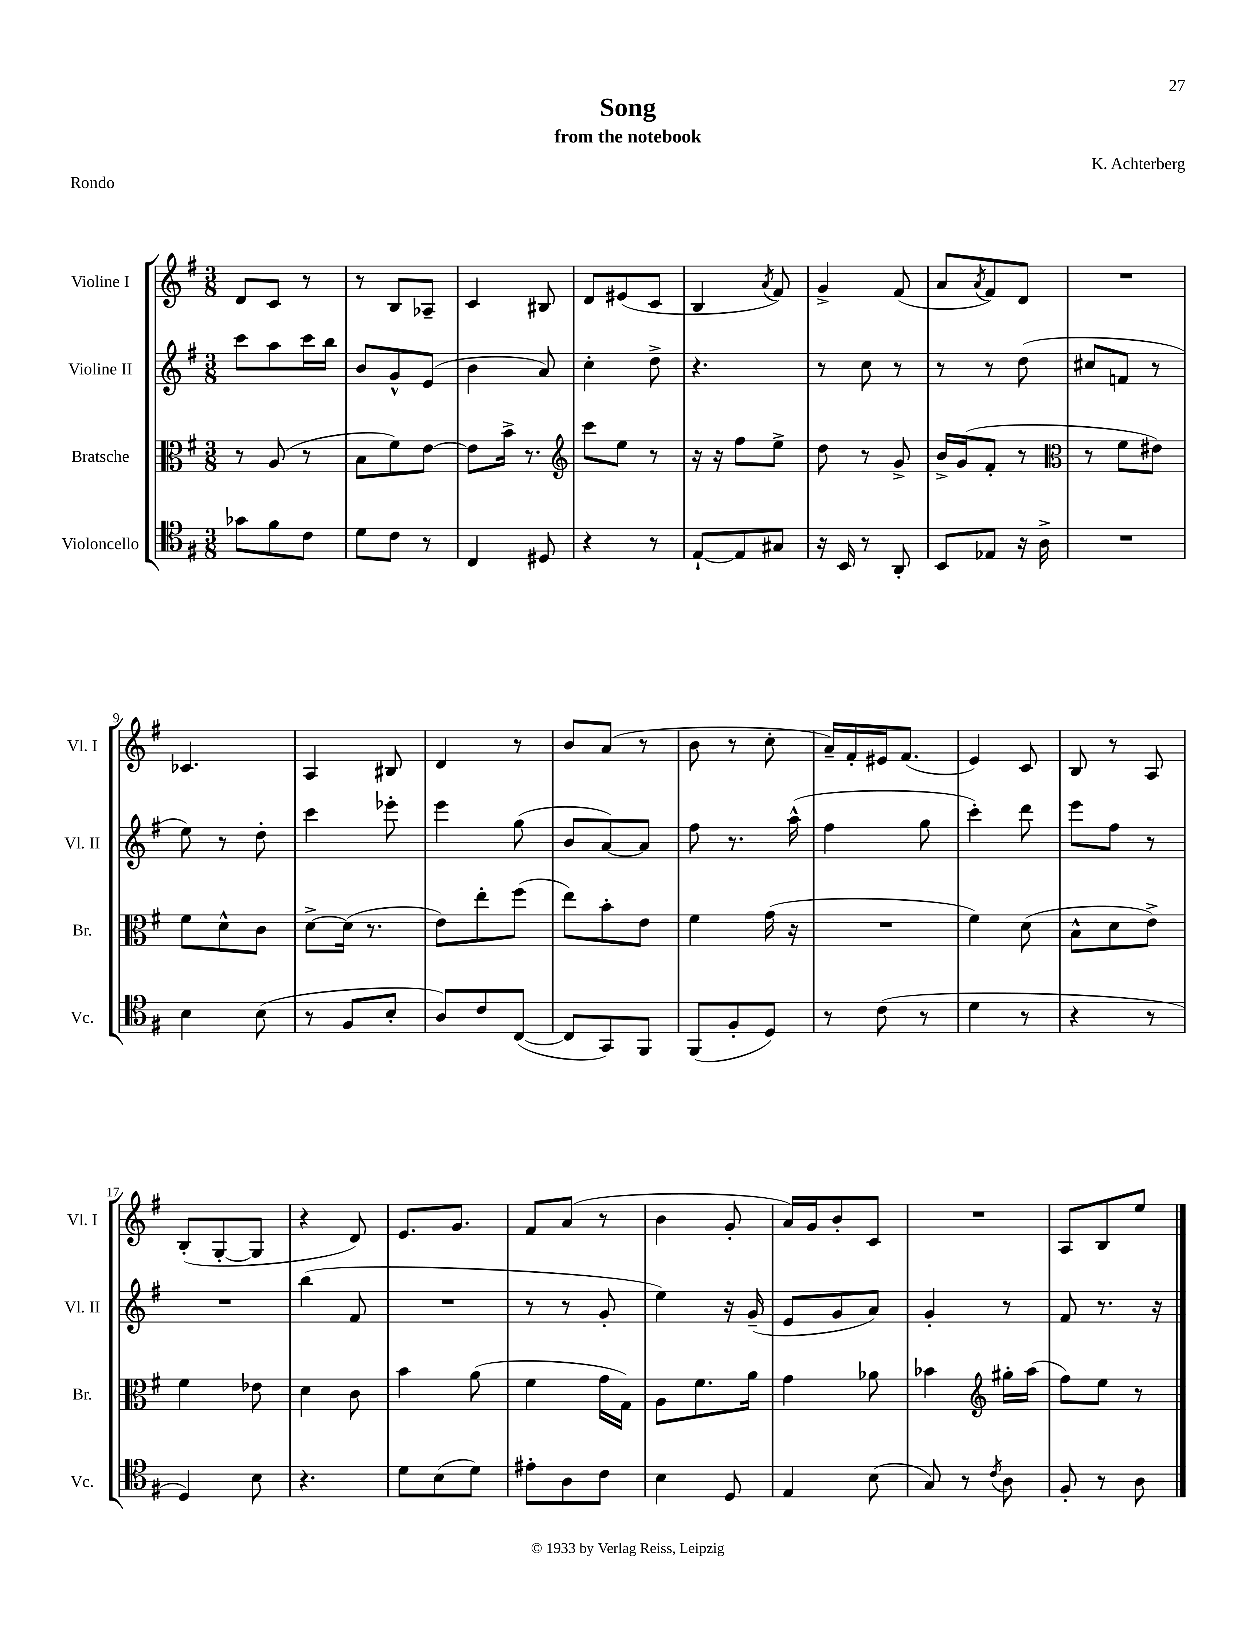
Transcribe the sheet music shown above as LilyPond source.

\header { title = "Song" composer = "K. Achterberg" subtitle = "from the notebook" piece = "Rondo" }
<<
\new StaffGroup <<
\new Staff = "s0" \with { instrumentName = "Violine I" shortInstrumentName = "Vl. I" } {
    \clef treble \key g \major \numericTimeSignature \time 3/8
    d'8 c'8 r8 |
    r8 b8 aes8-- |
    c'4 bis8 |
    d'8 eis'8( c'8 |
    b4 \acciaccatura { a'8 } fis'8) |
    g'4-> fis'8( |
    a'8 \acciaccatura { a'8 } fis'8) d'8 |
    R4. |
    ces'4. |
    a4 bis8 |
    d'4 r8 |
    b'8 a'8( r8 |
    b'8 r8 c''8-. |
    a'16--) fis'16-. eis'16 fis'8.( |
    e'4) c'8 |
    b8 r8 a8 |
    b8-.( g8~-. g8 |
    r4 d'8) |
    e'8. g'8. |
    fis'8 a'8( r8 |
    b'4 g'8-. |
    a'16) g'16 b'8-. c'8 |
    R4. |
    a8 b8 e''8 \bar "|." |
}
\new Staff = "s1" \with { instrumentName = "Violine II" shortInstrumentName = "Vl. II" } {
    \clef treble \key g \major \numericTimeSignature \time 3/8
    c'''8 a''8 c'''16 b''16 |
    b'8 g'8-^ e'8( |
    b'4 a'8) |
    c''4-. d''8-> |
    r4. |
    r8 c''8 r8 |
    r8 r8 d''8( |
    cis''8 f'8 r8 |
    e''8) r8 d''8-. |
    c'''4 ees'''8-. |
    e'''4 g''8( |
    b'8 a'8~) a'8 |
    fis''8 r8. a''16-^( |
    fis''4 g''8 |
    c'''4-.) d'''8 |
    e'''8 fis''8 r8 |
    R4. |
    b''4( fis'8 |
    R4. |
    r8 r8 g'8-. |
    e''4) r16 g'16--( |
    e'8 g'8 a'8) |
    g'4-. r8 |
    fis'8 r8. r16 \bar "|." |
}
\new Staff = "s2" \with { instrumentName = "Bratsche" shortInstrumentName = "Br." } {
    \clef alto \key g \major \numericTimeSignature \time 3/8
    r8 a8( r8 |
    b8 fis'8) e'8~ |
    e'8 b'16-> r8. |
    \clef treble c'''8 e''8 r8 |
    r16 r16 fis''8 e''8-> |
    d''8 r8 g'8-> |
    b'16-> g'16( fis'8-. r8 |
    \clef alto r8 fis'8 eis'8) |
    fis'8 d'8-^ c'8 |
    d'8~-> d'16( r8. |
    e'8) e''8-. fis''8( |
    e''8) b'8-. e'8 |
    fis'4 g'16( r16 |
    R4. |
    fis'4) d'8( |
    b8-^ d'8 e'8->) |
    fis'4 ees'8 |
    d'4 c'8 |
    b'4 a'8( |
    fis'4 g'16 g16) |
    a8 fis'8. a'16 |
    g'4 aes'8 |
    bes'4 \clef treble gis''16-. a''16( |
    fis''8) e''8 r8 \bar "|." |
}
\new Staff = "s3" \with { instrumentName = "Violoncello" shortInstrumentName = "Vc." } {
    \clef tenor \key g \major \numericTimeSignature \time 3/8
    ges'8 fis'8 c'8 |
    d'8 c'8 r8 |
    c4 dis8 |
    r4 r8 |
    e8~-! e8 gis8 |
    r16 b,16 r8 a,8-. |
    b,8 ees8 r16 a16-> |
    R4. |
    b4 b8( |
    r8 fis8 b8-. |
    a8) c'8 c8~( |
    c8 g,8) fis,8 |
    fis,8( fis8-. d8) |
    r8 c'8( r8 |
    d'4 r8 |
    r4 r8 |
    d4) b8 |
    r4. |
    d'8 b8( d'8) |
    eis'8-. a8 c'8 |
    b4 d8 |
    e4 b8( |
    g8) r8 \acciaccatura { c'8 } a8 |
    fis8-. r8 a8 \bar "|." |
}
>>
>>
